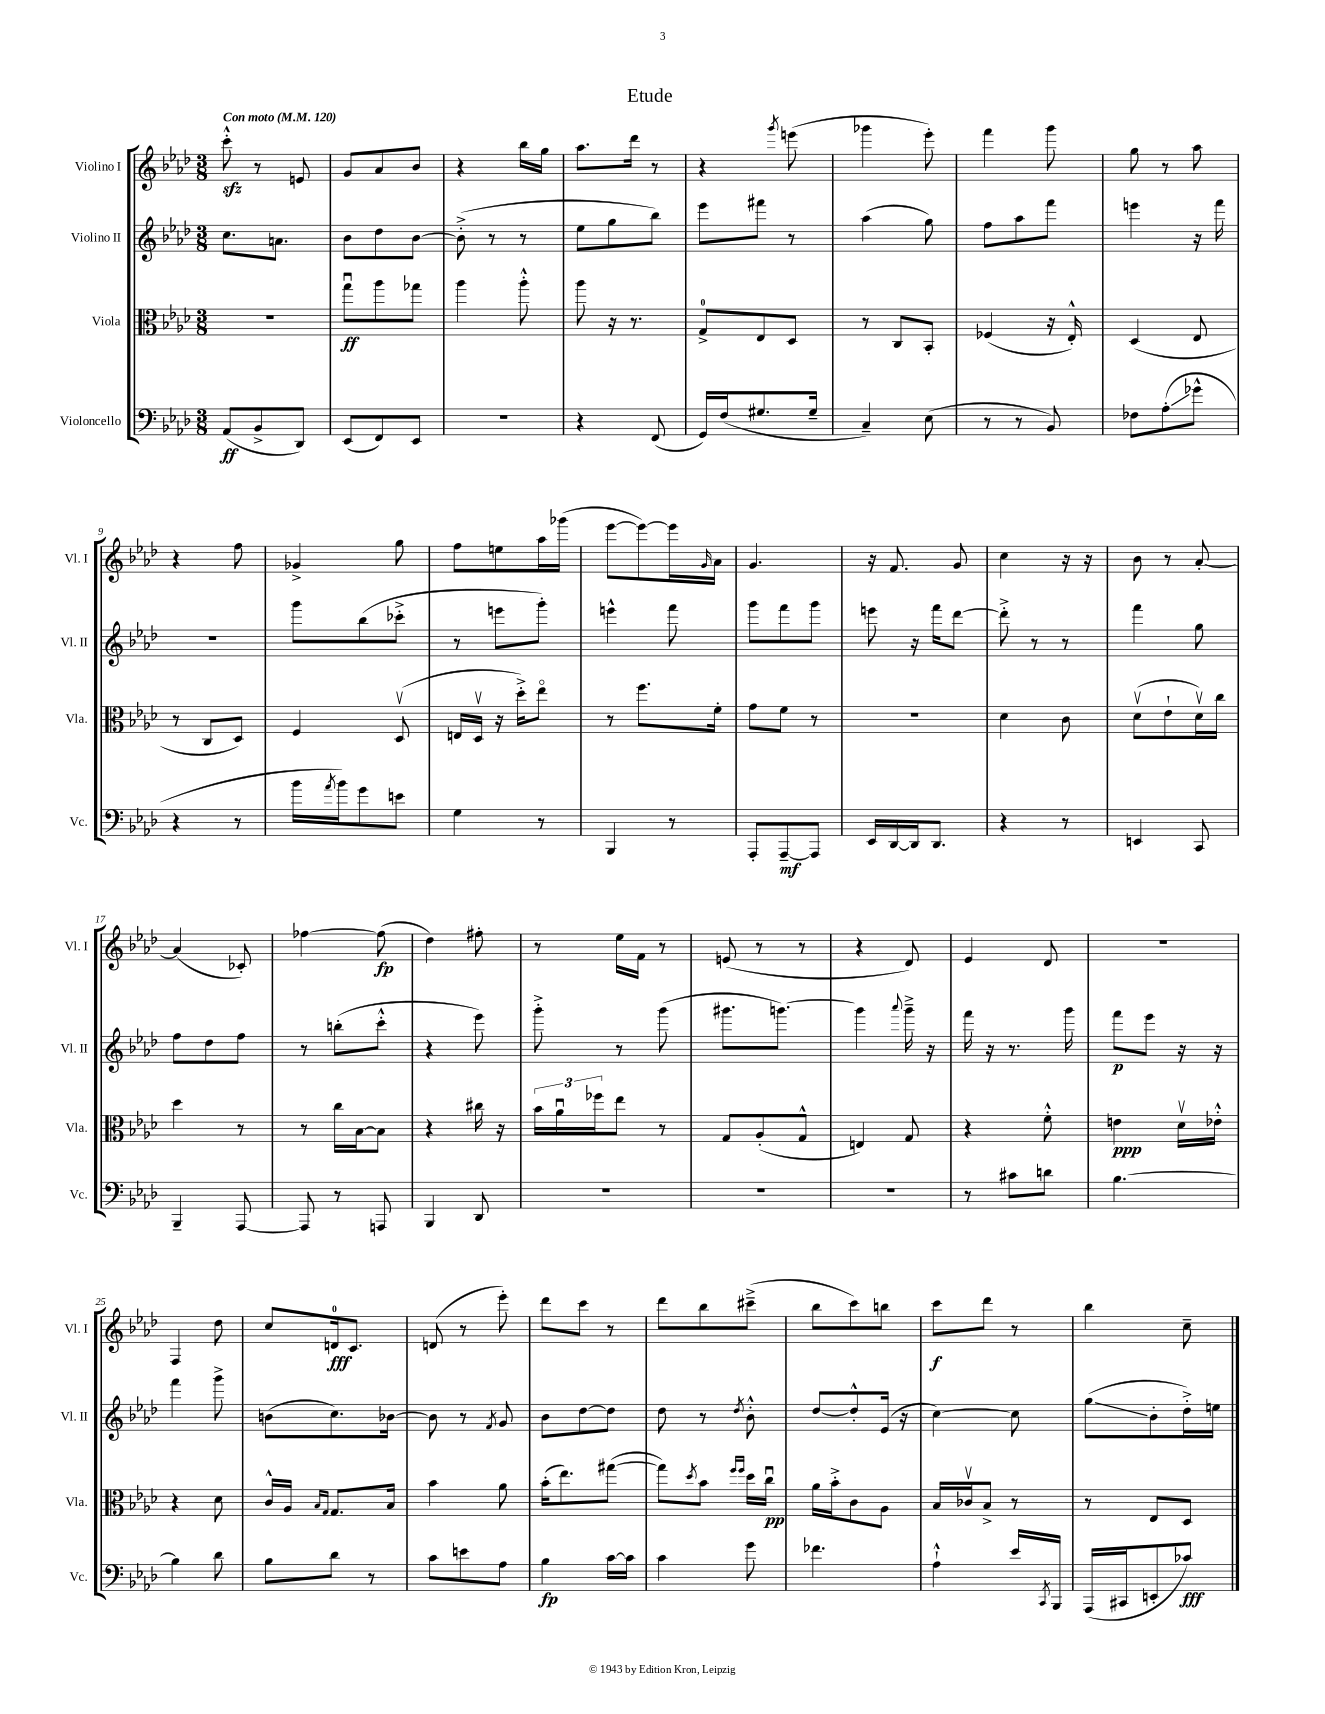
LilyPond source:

\header { title = "Etude" }
<<
\new StaffGroup <<
\new Staff = "s0" \with { instrumentName = "Violino I" shortInstrumentName = "Vl. I" } {
    \clef treble \key aes \major \numericTimeSignature \time 3/8 \tempo "Con moto" 4 = 120
    c'''8-.-^\sfz r8 e'8 |
    g'8 aes'8 bes'8 |
    r4 bes''16 g''16 |
    aes''8. des'''16 r8 |
    r4 \acciaccatura { g'''8 } e'''8( |
    ges'''4 ees'''8-.) |
    f'''4 g'''8 |
    g''8 r8 aes''8 |
    r4 f''8 |
    ges'4-> g''8 |
    f''8 e''8 aes''16 ges'''16( |
    ees'''8~ ees'''8~) ees'''16 \grace { g'16 } aes'16 |
    g'4. |
    r16 f'8. g'8 |
    c''4 r16 r16 |
    bes'8 r8 aes'8~-. |
    aes'4( ces'8-.) |
    fes''4~ fes''8\fp( |
    des''4) fis''8-. |
    r8 ees''16 f'16 r8 |
    e'8( r8 r8 |
    r4 des'8) |
    ees'4 des'8 |
    R4. |
    f4 des''8 |
    c''8 d'16-0\fff c'8. |
    d'8( r8 ees'''8-.) |
    des'''8 c'''8 r8 |
    des'''8 bes''8 cis'''8--->( |
    bes''8 c'''8) b''8 |
    c'''8\f des'''8 r8 |
    bes''4 c''8-- \bar "|." |
}
\new Staff = "s1" \with { instrumentName = "Violino II" shortInstrumentName = "Vl. II" } {
    \clef treble \key aes \major \numericTimeSignature \time 3/8
    c''8. a'8. |
    bes'8 des''8 bes'8~ |
    bes'8-.->( r8 r8 |
    ees''8 g''8 bes''8) |
    ees'''8 fis'''8 r8 |
    aes''4( g''8) |
    f''8 aes''8 f'''8 |
    e'''4 r16 f'''16 |
    R4. |
    g'''8 bes''8( ces'''8-.-> |
    r8 e'''8 g'''8-.) |
    e'''4-^ f'''8 |
    g'''8 f'''8 g'''8 |
    e'''8 r16 f'''16 des'''8~ |
    des'''8-.-> r8 r8 |
    f'''4 g''8 |
    f''8 des''8 f''8 |
    r8 b''8-.( c'''8-.-^ |
    r4 ees'''8) |
    g'''8-.-> r8 g'''8( |
    gis'''8. g'''8.~) |
    g'''4 \appoggiatura { aes'''8 } g'''16---> r16 |
    f'''16 r16 r8. g'''16 |
    f'''8\p ees'''8 r16 r16 |
    f'''4 g'''8-> |
    b'8( c''8.) bes'16~ |
    bes'8 r8 \acciaccatura { f'8 } g'8 |
    bes'8 des''8~ des''8 |
    des''8 r8 \acciaccatura { des''8 } bes'8-.-^ |
    des''8~ des''8-.-^ ees'16( r16 |
    c''4~) c''8 |
    g''8\glissando( bes'8-. des''16-.->) e''16 \bar "|." |
}
\new Staff = "s2" \with { instrumentName = "Viola" shortInstrumentName = "Vla." } {
    \clef alto \key aes \major \numericTimeSignature \time 3/8
    R4. |
    g''8\downbow\ff aes''8 ges''8 |
    aes''4 aes''8-.-^ |
    aes''8 r16 r8. |
    g8-0-> ees8 des8 |
    r8 c8 bes,8-. |
    fes4( r16 ees16-.-^) |
    des4( ees8 |
    r8 c8 des8) |
    f4 des8\upbow( |
    e16 des16\upbow r16 des''16-.->) ees''8\flageolet |
    r8 f''8. f'16-. |
    g'8 f'8 r8 |
    R4. |
    des'4 c'8 |
    des'8\upbow( ees'8-! des'16\upbow) c''16 |
    des''4 r8 |
    r8 c''16 bes16~ bes8 |
    r4 cis''16 r16 |
    \tuplet 3/2 { bes'16 aes'16\downbow fes''16 } ees''8 r8 |
    g8 aes8-.( g8-^ |
    e4) g8 |
    r4 f'8-.-^ |
    e'4\ppp des'16\upbow ees'16-.-^ |
    r4 des'8 |
    c'16-^ aes16 \grace { bes16 g16 } g8. bes16 |
    bes'4 aes'8 |
    bes'16-.( ees''8.) gis''8~( |
    gis''8) \acciaccatura { des''8 } bes'8 \grace { f''16 f''16 } des''16 c''16\downbow\pp |
    aes'16 bes'16-.-> c'8 aes8 |
    bes16 ces'16\upbow bes8-> r8 |
    r8 ees8 des8 \bar "|." |
}
\new Staff = "s3" \with { instrumentName = "Violoncello" shortInstrumentName = "Vc." } {
    \clef bass \key aes \major \numericTimeSignature \time 3/8
    aes,8\ff( bes,8-> des,8) |
    ees,8( f,8) ees,8 |
    R4. |
    r4 f,8( |
    g,16) f16( gis8. gis16-- |
    c4--) ees8( |
    r8 r8 bes,8) |
    fes8 aes8-.\glissando( ges'8-^ |
    r4 r8 |
    bes'16 \acciaccatura { aes'8 } bes'16) g'8 e'8 |
    g4 r8 |
    bes,,4 r8 |
    aes,,8-. aes,,8~--\mf aes,,8 |
    ees,16 des,16~ des,16 des,8. |
    r4 r8 |
    e,4 c,8 |
    bes,,4-- aes,,8~ |
    aes,,8 r8 a,,8 |
    bes,,4 des,8 |
    R4. |
    R4. |
    R4. |
    r8 cis'8 d'8 |
    bes4.~ |
    bes4 des'8 |
    bes8 des'8 r8 |
    c'8 e'8 aes8 |
    bes4\fp c'16~ c'16 |
    c'4 g'8 |
    fes'4. |
    aes4-!-^ ees'16 \acciaccatura { c,8 } bes,,16 |
    aes,,16( cis,16 e,8-. ces'8\fff) \bar "|." |
}
>>
>>
